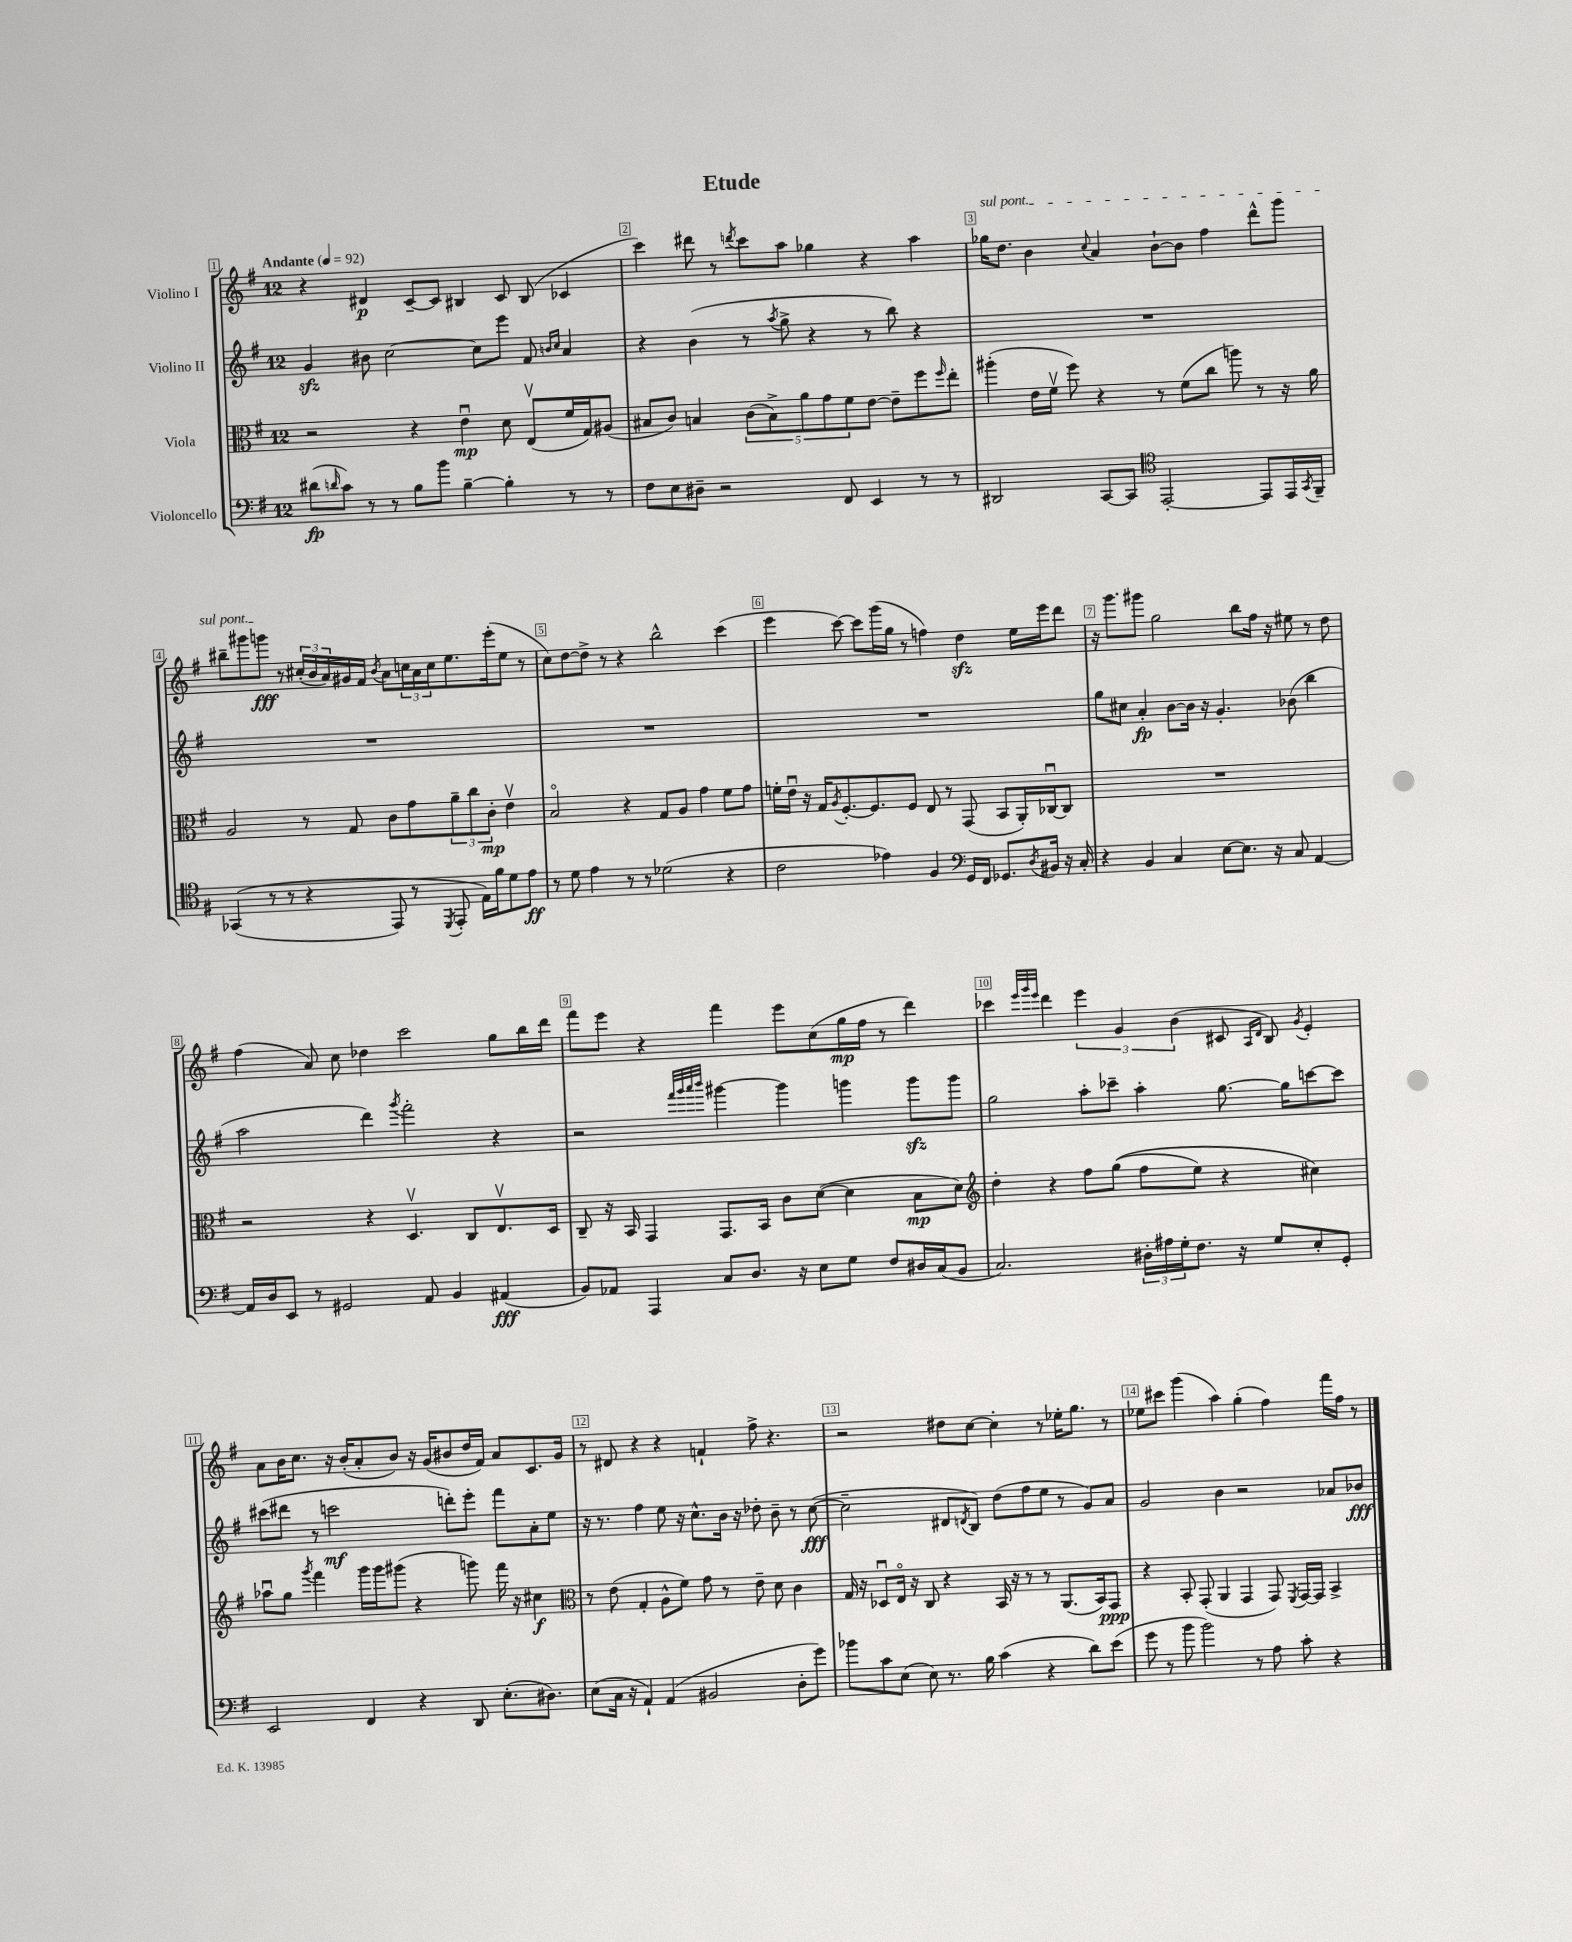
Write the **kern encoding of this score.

**kern	**dynam	**kern	**dynam	**kern	**dynam	**kern	**dynam
*part4	*part4	*part3	*part3	*part2	*part2	*part1	*part1
*staff4	*staff4	*staff3	*staff3	*staff2	*staff2	*staff1	*staff1
*I"Violoncello	*	*I"Viola	*	*I"Violino II	*	*I"Violino I	*
*clefF4	*	*clefC3	*	*clefG2	*	*clefG2	*
*k[f#]	*	*k[f#]	*	*k[f#]	*	*k[f#]	*
*M12/8	*	*M12/8	*	*M12/8	*	*M12/8	*
*MM92	*	*MM92	*	*MM92	*	*MM92	*
=1	=1	=1	=1	=1	=1	=1	=1
!	!	!	!	!	!	!LO:TX:a:B:t=Andante	!
(8d#X\L	fp	2r	.	4gzz/	.	4r	.
16qqdn/	.	.	.	.	.	.	.
8c\J)	.	.	.	.	.	.	.
8r	.	.	.	8b#X\	.	4d#X/	p
8r	.	.	.	[2cc\	.	.	.
8B\L	.	4r	.	.	.	[8c~/L	.
8b\J	.	.	.	.	.	8c/J]	.
[4B~\	.	4eu\	mp	.	.	4B#X/	.
.	.	.	.	8cc\L]	.	.	.
4B'\]	.	8d\	.	8eee\J	.	8c/	.
.	.	(8Ev/L	.	8f#/	.	(8B#/	.
.	.	.	.	16qqbn/LL	.	.	.
.	.	.	.	16qqcc/JJ	.	.	.
8r	.	16f#/L	.	4a/	.	4c-X/	.
.	.	16G/J)	.	.	.	.	.
8r	.	(8A#X/J	.	.	.	.	.
=2	=2	=2	=2	=2	=2	=2	=2
8F#\L	.	8B#X/L	.	4r	.	4ccc\)	.
8E\	.	8c/J)	.	.	.	.	.
8D#X~\J	.	4Bn/	.	(4b\	.	8ddd#X\	.
2r	.	.	.	.	.	8r	.
.	.	.	.	.	.	8qdddn/	.
.	.	(10c\L	.	8r	.	8ccc\L	.
.	.	10B^\)	.	.	.	.	.
.	.	.	.	8qaa/	.	.	.
.	.	.	.	8gg^\	.	8aa\J	.
.	.	10a\	.	.	.	.	.
.	.	.	.	4r	.	4gg-X\	.
.	.	10g\	.	.	.	.	.
8FF#/	.	.	.	.	.	.	.
.	.	10f#\	.	.	.	.	.
4EE/	.	[8e\J	.	8r	.	4r	.
.	.	8e~\L]	.	8bb\)	.	.	.
8r	.	8ff#\	.	4r	.	4aa\	.
.	.	16qqff#/	.	.	.	.	.
8r	.	8ee'\J	.	.	.	.	.
=3	=3	=3	=3	=3	=3	=3	=3
!	!	!	!	!	!	!LO:TX:a:i:t=sul pont.	!
2DD#X/	.	(4aa#X'\	.	1.r	.	16gg-X\KL	.
.	.	.	.	.	.	8.dd\J	.
.	.	16e\LL	.	.	.	4b\	.
.	.	16f#v\JJ	.	.	.	.	.
.	.	8ff#\)	.	.	.	.	.
.	.	.	.	.	.	8qqcc/	.
[8CC/L	.	4r	.	.	.	4a/	.
8CC/J]	.	.	.	.	.	.	.
*clefC4	*	*	*	*	*	*	*
[2EE'/	.	8r	.	.	.	[8b`\L	.
.	.	(8f#\L	.	.	.	8b\J]	.
.	.	8cc\J	.	.	.	4ff#\	.
.	.	8aan\)	.	.	.	.	.
8EE/L]	.	8r	.	.	.	8ddd^^\L	.
16EE/L	.	16r	.	.	.	8ggg\J	.
8qGG/	.	.	.	.	.	.	.
16FF#~/JJ	.	16a\	.	.	.	.	.
!!LO:LB:g=z
=4	=4	=4	=4	=4	=4	=4	=4
((4GG-X/	.	2A/	.	1.r	.	8bb#X~\L	.
.	.	.	.	.	.	8ggg#X\	.
8r	.	.	.	.	.	8gggn\J	fff
8r	.	.	.	.	.	8r	.
4r	.	8r	.	.	.	(24cc#X'/LL	.
.	.	.	.	.	.	24b/	.
.	.	.	.	.	.	24a/)	.
.	.	8G/	.	.	.	16g#X/	.
.	.	.	.	.	.	16f#/JJ	.
.	.	.	.	.	.	8qb/	.
8EE/)	.	8c\L	.	.	.	8a\L	.
8r	.	8g\	.	.	.	24ccn\L	.
.	.	.	.	.	.	24a\	.
.	.	.	.	.	.	24cc\J	.
8qDD/	.	.	.	.	.	.	.
8EE'/	.	12a~\	.	.	.	8.ee\	.
.	.	12cc\	.	.	.	.	.
16E\LL)	.	.	.	.	.	.	.
.	.	12c'\J	mp	.	.	.	.
16f#\J	.	.	.	.	.	(16eee'\k	.
8d\	.	4ev\	.	.	.	8ee\J	.
8e\J	ff	.	.	.	.	8r	.
=5	=5	=5	=5	=5	=5	=5	=5
8r	.	2B/	.	1.r	.	8cc\L)	.
8d\	.	.	.	.	.	[8dd\	.
4e\	.	.	.	.	.	8dd^\J]	.
.	.	.	.	.	.	8r	.
8r	.	4r	.	.	.	4r	.
8r	.	.	.	.	.	.	.
(2d-X\	.	8G/L	.	.	.	2bb^^\	.
.	.	8A/J	.	.	.	.	.
.	.	4g\	.	.	.	.	.
4r	.	8f#\L	.	.	.	(4ccc\	.
.	.	8g\J	.	.	.	.	.
=6	=6	=6	=6	=6	=6	=6	=6
2c\	.	16fn'\LL	.	1.r	.	4eee\	.
.	.	16eu\JJ	.	.	.	.	.
.	.	16r	.	.	.	.	.
.	.	16G/KL	.	.	.	.	.
.	.	8qA/	.	.	.	.	.
.	.	[8.F#'/	.	.	.	[8ccc\)	.
.	.	.	.	.	.	8ccc\L]	.
.	.	8.F#/]	.	.	.	.	.
4e-X\)	.	.	.	.	.	(16ggg\L	.
.	.	.	.	.	.	16gg\JJ	.
.	.	8F#/J	.	.	.	8r	.
4F#/	.	8E/	.	.	.	4ffn\)	.
.	.	8r	.	.	.	.	.
*clefF4	*	*	*	*	*	*	*
16GG/LL	.	(8GG/	.	.	.	4ddzz\	.
16FF#/JJ	.	.	.	.	.	.	.
8.GG-X/L	.	8BB/L	.	.	.	.	.
.	.	16AA'/L)	.	.	.	16ee\LL	.
8qD/	.	.	.	.	.	.	.
16BB#X/Jk	.	[16C-Xu/J	.	.	.	16eee\J	.
16r	.	8C-/J]	.	.	.	8ddd\J	.
16C'/	.	.	.	.	.	.	.
=7	=7	=7	=7	=7	=7	=7	=7
4r	.	1.r	.	8gg\L	.	16r	.
.	.	.	.	.	.	8.ggg\L	.
.	.	.	.	8cc#X\J	.	.	.
4BB/	.	.	.	4a'/	fp	8ggg#X\J	.
.	.	.	.	.	.	2gg\	.
4C/	.	.	.	[8b\L	.	.	.
.	.	.	.	16b\Jk]	.	.	.
.	.	.	.	16r	.	.	.
[8E\L	.	.	.	4.g'/	.	.	.
8.E\J]	.	.	.	.	.	8bb\L	.
.	.	.	.	.	.	16ff#\Jk	.
16r	.	.	.	.	.	16r	.
8C/	.	.	.	(8b-X\	.	8ee#X\	.
[4AA/	.	.	.	4bb\	.	8r	.
.	.	.	.	.	.	8dd\	.
!!LO:LB:g=z
=8	=8	=8	=8	=8	=8	=8	=8
16AA/LL]	.	2r	.	2aa\	.	(4ff#\	.
16D/J	.	.	.	.	.	.	.
8EE/J	.	.	.	.	.	.	.
8r	.	.	.	.	.	8a/)	.
2GG#X/	.	.	.	.	.	8cc\	.
.	.	4r	.	4ddd\)	.	4dd-X\	.
.	.	.	.	8qggg/	.	.	.
.	.	4.Dv/	.	2fff#'\	.	2ccc\	.
8AA/	.	.	.	.	.	.	.
4BB/	.	.	.	.	.	.	.
.	.	8C/L	.	.	.	.	.
(4AA#X/	fff	8.Ev/	.	4r	.	8gg\L	.
.	.	.	.	.	.	16bb\L	.
.	.	16D/Jk	.	.	.	16ddd\JJ	.
=9	=9	=9	=9	=9	=9	=9	=9
8BB/L)	.	8C~/	.	2r	.	8fff#\L	.
8AA-X/J	.	16r	.	.	.	8eee\J	.
.	.	16BB/	.	.	.	.	.
4AAA/	.	4GG/	.	.	.	4r	.
.	.	.	.	32qqfff#/LLL	.	.	.
.	.	.	.	32qqggg/	.	.	.
.	.	.	.	32qqaaa/	.	.	.
.	.	.	.	32qqbbb/JJJ	.	.	.
8C/L	.	8.GG/L	.	[4ggg#X\	.	4fff#\	.
8.D/J	.	.	.	.	.	.	.
.	.	16BB/Jk	.	.	.	.	.
.	.	8c\L	.	4ggg#\]	.	8eee\L	.
16r	.	.	.	.	.	.	.
8E\L	.	([8d\J	.	.	.	(8cc\	.
8G\J	.	4d\]	.	4gggn\	.	16gg\L	mp
.	.	.	.	.	.	16ff#\JJ	.
8F#/L	.	.	.	.	.	8r	.
16D#X/L	.	8B\L	mp	8gggzz\L	.	4ddd\)	.
(16C/J	.	.	.	.	.	.	.
8BB/J	.	8d\J)	.	8ggg\J	.	.	.
=10	=10	=10	=10	=10	=10	=10	=10
*	*	*clefG2	*	*	*	*	*
2.C/)	.	4dd'\	.	2gg\	.	4ccc-X\	.
.	.	.	.	.	.	32qqeee/LLL	.
.	.	.	.	.	.	32qqggg/	.
.	.	.	.	.	.	32qqeee/JJJ	.
.	.	4r	.	.	.	4ddd\	.
.	.	8ff#\L	.	8aa'\L	.	6eee\	.
.	.	((8gg\J	.	8ccc-X~\J	.	.	.
.	.	.	.	.	.	6g/	.
24D#X'\LL	.	8ff#\L	.	4aa'\	.	.	.
24A#X\	.	.	.	.	.	.	.
24G'\J	.	.	.	.	.	(6b\	.
8.F#\J	.	8ee\J)	.	.	.	.	.
.	.	4r	.	[8.gg\	.	8c#X/	.
16r	.	.	.	.	.	.	.
.	.	.	.	.	.	16qqA/LL	.
.	.	.	.	.	.	16qqd/JJ	.
8G/L	.	.	.	.	.	8B/)	.
.	.	.	.	16gg\KL]	.	.	.
.	.	.	.	.	.	8qg/	.
8E'/	.	4cc#X\)	.	[8cccn\	.	4e'/	.
8GG'/J	.	.	.	8ccc\J]	.	.	.
!!LO:LB:g=z
=11	=11	=11	=11	=11	=11	=11	=11
2EE/	.	8aa-Xu\L	.	(8ccc#X\L	.	8a\L	.
.	.	8gg\J	.	8ddd#X\J	.	16b\K	.
.	.	.	.	.	.	8.cc\J	.
.	.	8qggg/	.	.	.	.	.
.	.	4fff#\	.	8r	.	.	.
.	.	.	.	2cccn\	mf	16r	.
.	.	.	.	.	.	(16b'/KL	.
4FF#/	.	16ggg\LL	.	.	.	8a'/	.
.	.	16ggg\J	.	.	.	.	.
.	.	(8ggg#X\J	.	.	.	8b/J)	.
4r	.	4r	.	.	.	16r	.
.	.	.	.	.	.	(16g/KL	.
.	.	.	.	8dddn'\L)	.	8b#X/	.
8DD/	.	8gggn\)	.	8eee'\J	.	16dd/L	.
.	.	.	.	.	.	16f#/JJ)	.
(8.E'\L	.	16fff#\	.	8fff#\L	.	8a/L	.
.	.	16r	.	.	.	.	.
.	.	4cc#X\	f	8a'\	.	8.c/	.
8.D#X\J)	.	.	.	.	.	.	.
.	.	.	.	8ee\J	.	.	.
.	.	.	.	.	.	16g/Jk	.
=12	=12	=12	=12	=12	=12	=12	=12
*	*	*clefC3	*	*	*	*	*
(8E\L	.	8r	.	16r	.	8r	.
.	.	.	.	8.r	.	.	.
16C\Jk	.	(8e\	.	.	.	8d#X/	.
16r	.	.	.	.	.	.	.
4AA`/)	.	4G'/	.	4ff#\	.	4r	.
(4AA/	.	8A^^\L	.	8ee\	.	4r	.
.	.	8f#\J)	.	16r	.	.	.
.	.	.	.	8.cc^^\L	.	.	.
2BB#X/	.	8g\	.	.	.	4fn`/	.
.	.	8r	.	16b\Jk	.	.	.
.	.	.	.	16r	.	.	.
.	.	8e~\	.	8dd-X'\	.	8ff#^\	.
.	.	8d\	.	8b~\	.	4.r	.
8D'\L	.	4c\	.	8r	.	.	.
8g\J)	.	.	.	([8cc\	fff	.	.
=13	=13	=13	=13	=13	=13	=13	=13
8b-X\L	.	16G/	.	2cc~\]	.	2r	.
.	.	16r	.	.	.	.	.
8c\	.	8D-Xu/L	.	.	.	.	.
(8E\J	.	16E/Jk	.	.	.	.	.
.	.	16r	.	.	.	.	.
8E\)	.	8C/	.	.	.	.	.
8.r	.	4r	.	8d#X/L	.	8dd#X\L	.
.	.	.	.	8qdn/	.	.	.
.	.	.	.	8B/J)	.	[8cc\J	.
16B\	.	.	.	.	.	.	.
(4c\	.	16BB/	.	(8dd\L	.	4cc'\]	.
.	.	16r	.	.	.	.	.
.	.	8r	.	8ff#\	.	.	.
4r	.	8r	.	8ee\J	.	8r	.
.	.	(8.AA/L	.	8r	.	16ee-X'\KL	.
.	.	.	.	.	.	8.gg\J	.
8d\L)	.	.	.	8g/L)	.	.	.
.	.	16BB/k)	.	.	.	.	.
(8e\J	.	8GG/J	ppp	8a/J	.	8r	.
=14	=14	=14	=14	=14	=14	=14	=14
8g\	.	4r	.	2g/	.	8ee-X\L	.
8r	.	.	.	.	.	8ccc#X\J	.
8b\	.	8BB'/	.	.	.	(4ggg\	.
2b\)	.	(8GG'/	.	.	.	.	.
.	.	4AA/	.	4b\	.	4aa\)	.
.	.	4GG/	.	2r	.	(4gg'\	.
8r	.	.	.	.	.	.	.
8A\	.	8GG/)	.	.	.	4ff#\)	.
.	.	8qFF#/	.	.	.	.	.
8c'\	.	[16GG/LL	.	.	.	.	.
.	.	16GG/JJ]	.	.	.	.	.
4r	.	4BB^/	.	8a-X/L	.	16fff#\LL	.
.	.	.	.	.	.	16ff#\JJ	.
.	.	.	.	8b-X/J	fff	8r	.
==	==	==	==	==	==	==	==
*-	*-	*-	*-	*-	*-	*-	*-
